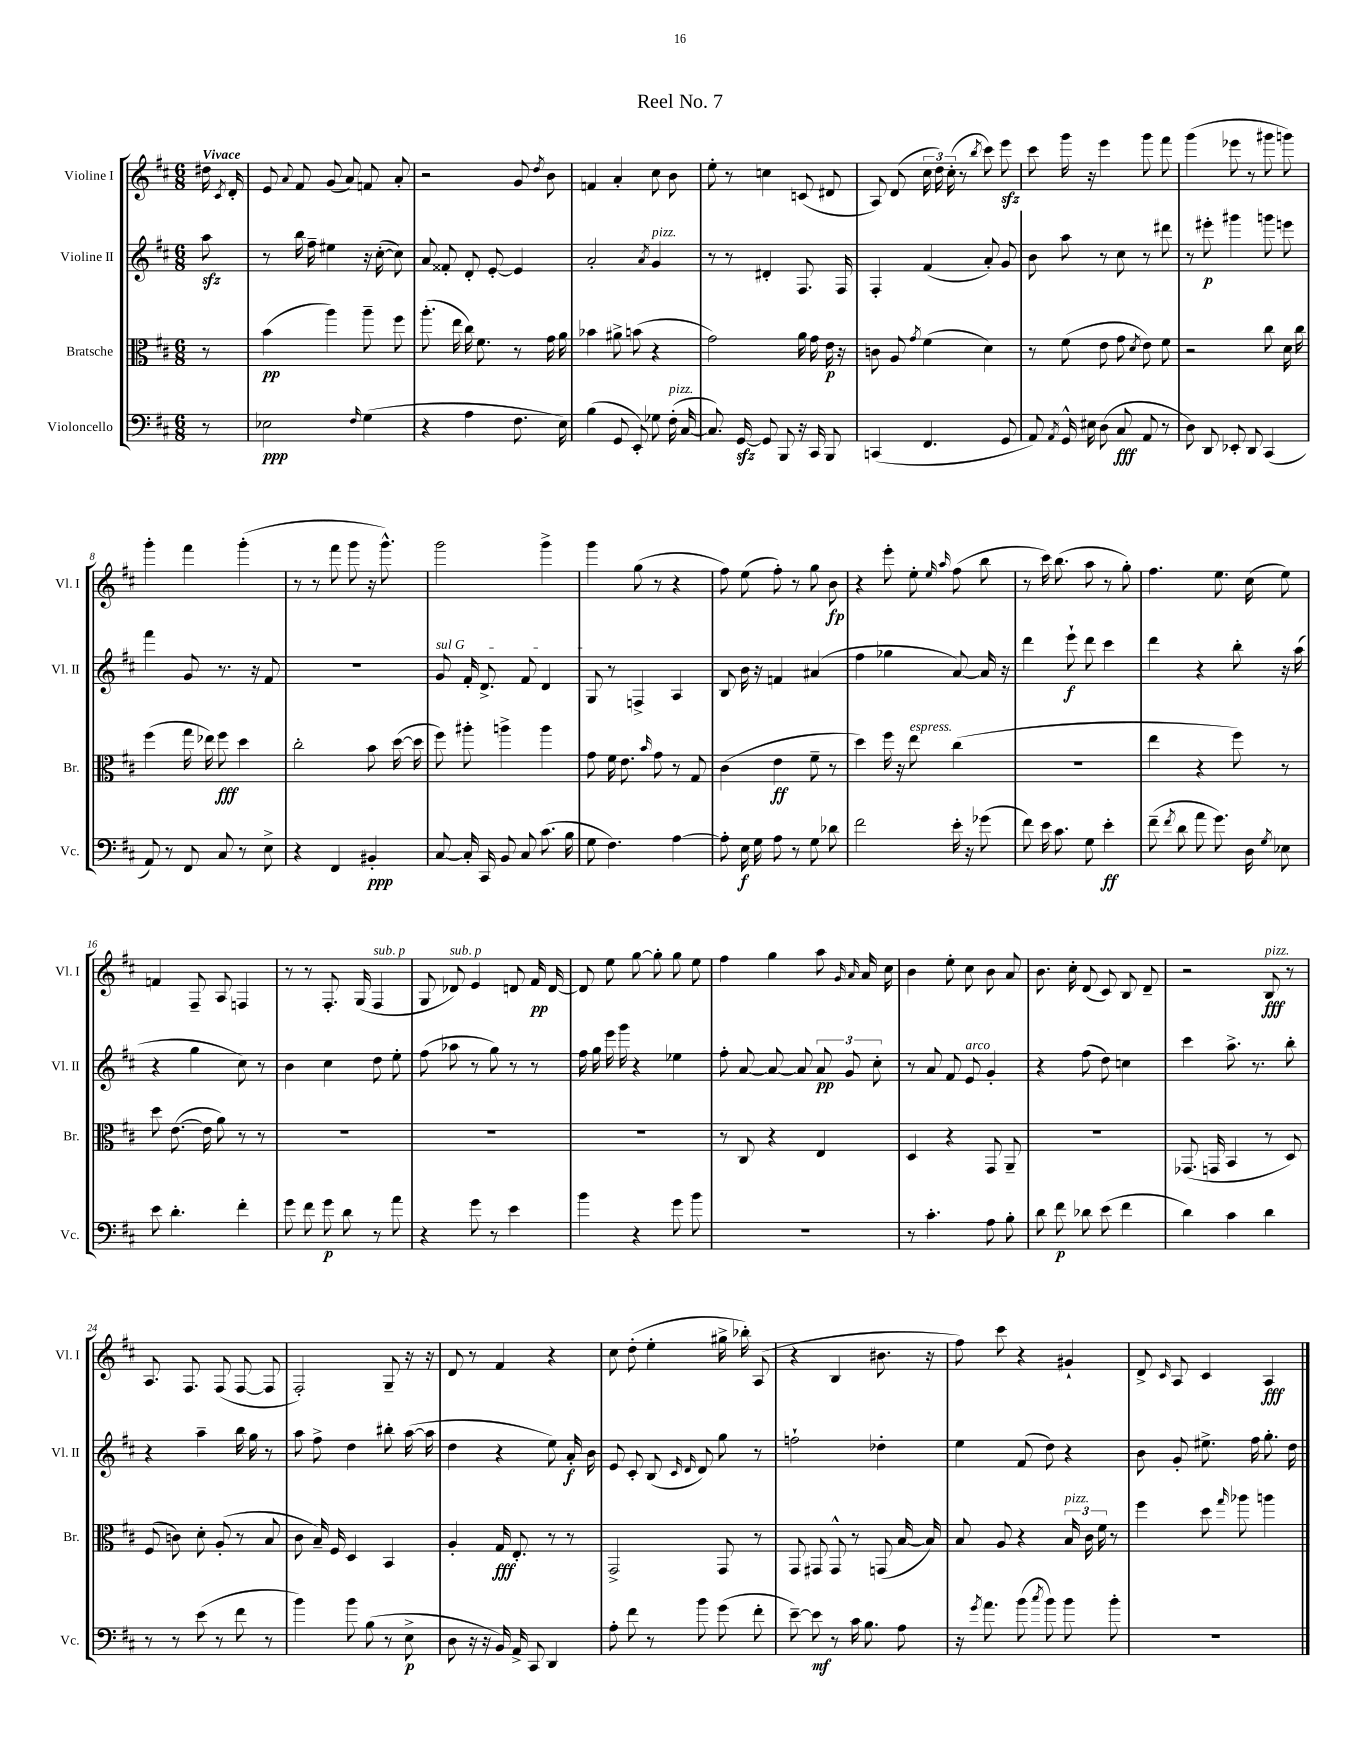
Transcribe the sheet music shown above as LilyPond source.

\header { title = "Reel No. 7" }
<<
\new StaffGroup <<
\new Staff = "s0" \with { instrumentName = "Violine I" shortInstrumentName = "Vl. I" } {
    \clef treble \key d \major \numericTimeSignature \time 6/8 \partial 8 \tempo "Vivace"
    \autoBeamOff dis''16 \acciaccatura { cis'8 } d'16-. |
    e'8 \appoggiatura { a'8 } fis'8 g'8( a'8) f'8 a'8-. |
    r2 g'8 \acciaccatura { d''8 } b'8 |
    f'4 a'4-. cis''8 b'8 |
    e''8-. r8 c''4 c'8( dis'8 |
    a8) d'8( \tuplet 3/2 { cis''16 d''16) cis''16-.( } r8 \acciaccatura { b''8 } cis'''8) e'''8\sfz |
    cis'''8 g'''16 r16 e'''4 g'''8 fis'''8 |
    g'''4( ees'''8 r8 gis'''8 g'''8) |
    g'''4-. fis'''4 g'''4-.( |
    r8 r8 fis'''8 g'''8 r16 g'''8.-^) |
    g'''2 g'''4-> |
    g'''4 g''8( r8 r4 |
    fis''8) e''8( fis''8-.) r8 g''8 b'8\fp |
    r4 e'''8-. e''8-. \grace { e''16 a''16 } fis''8( b''8 |
    r8 cis'''16) b''8.( a''8 r8 g''8-.) |
    fis''4. e''8. cis''16( e''8) |
    f'4 fis8-- a8 f4 |
    r8 r8 fis8.-. g16( fis4^\markup { \italic "sub. p" } |
    g8 des'8^\markup { \italic "sub. p" }) e'4 d'8 fis'16\pp d'16~ |
    d'8 e''8 g''8~ g''8-. g''8 e''8 |
    fis''4 g''4 a''8 \grace { g'16 a'16 } a'16 cis''16 |
    b'4 e''8-. cis''8 b'8 a'8 |
    b'8. cis''16-. d'8( cis'8) b8 d'8-- |
    r2 b8\fff^\markup { \italic "pizz." } r8 |
    a8. fis8. fis8( fis8~ fis8 |
    fis2-.) g8-- r16 r16 |
    d'8 r8 fis'4 r4 |
    cis''8 d''8-.( e''4-. gis''16-> bes''16-.) a8( |
    r4 b4 bis'8. r16 |
    fis''8) cis'''8 r4 gis'4-! |
    d'8-> \grace { cis'16 } a8 cis'4 a4\fff \bar "|." |
}
\new Staff = "s1" \with { instrumentName = "Violine II" shortInstrumentName = "Vl. II" } {
    \clef treble \key d \major \numericTimeSignature \time 6/8 \partial 8
    \autoBeamOff a''8\sfz |
    r8 b''16 fis''16-- eis''4 r16 cis''16~-.( cis''8) |
    a'8 fisis'8-. d'8-. e'8~-. e'4 |
    a'2-. \acciaccatura { a'8 } g'4^\markup { \italic "pizz." } |
    r8 r8 dis'4-. fis8. fis16 |
    fis4-. fis'4( a'8-.) g'8 |
    b'8 a''8 r8 cis''8 r8 dis'''8 |
    r8 eis'''8-.\p gis'''4 g'''8 e'''8 |
    fis'''4 g'8 r8. r16 fis'8 |
    R2. |
    \once \override TextSpanner.bound-details.left.text = \markup { \italic "sul G" } g'8\startTextSpan fis'16-. d'8.-> fis'8 d'4 |
    g8\stopTextSpan r8 f4-> a4 |
    b8 b'16 r16 f'4 ais'4( |
    fis''4 ges''4 a'8~) a'16 r16 |
    d'''4 e'''8-!\f d'''8 cis'''4 |
    d'''4 r4 b''8-. r16 a''16( |
    r4 g''4 cis''8) r8 |
    b'4 cis''4 d''8 e''8-. |
    fis''8( aes''8 r8 g''8) r8 r8 |
    fis''16 g''16 e'''16 g'''16 r4 ees''4 |
    fis''8-. a'8~ a'8~ a'8 \tuplet 3/2 { a'8\pp g'8 cis''8-. } |
    r8 a'8 fis'8 e'8^\markup { \italic "arco" } g'4-. |
    r4 fis''8( d''8) c''4 |
    cis'''4 a''8.-> r8. b''8-. |
    r4 a''4-- b''16 g''16 r8 |
    a''8 fis''8-> d''4 bis''8-. a''16~( a''16 |
    d''4 r4 e''8) a'16-.\f b'16 |
    e'8 cis'8-. b8( \grace { cis'16 d'16 } d'8) g''8 r8 |
    f''2-! des''4-. |
    e''4 fis'8( d''8) r4 |
    b'8 g'8-. eis''8.-> fis''16 g''8.-. d''16 \bar "|." |
}
\new Staff = "s2" \with { instrumentName = "Bratsche" shortInstrumentName = "Br." } {
    \clef alto \key d \major \numericTimeSignature \time 6/8 \partial 8
    \autoBeamOff r8 |
    b'4\pp( a''4) a''8-- fis''8 |
    a''8.-.( e''16 cis''16) fis'8. r8 g'16 a'16 |
    bes'4 ais'8-> b'8( r4 |
    g'2) a'16 g'16 e'16\p r16 |
    c'8 a8 \acciaccatura { g'8 } fis'4( d'4) |
    r8 fis'8( e'8 g'8 \acciaccatura { d'8 } e'8) fis'8 |
    r2 cis''8 d'16 cis''16 |
    fis''4( g''16 ees''16) fis''8\fff d''4 |
    cis''2-. b'8 d''16~( d''16 |
    fis''8) ais''8-. a''4-> a''4 |
    g'8 fis'16 e'8. \grace { b'16 } g'8 r8 g8 |
    cis'4( e'4\ff fis'8-- r8 |
    d''4) fis''16 r16 e''8^\markup { \italic "espress." } cis''4( |
    R2. |
    e''4 r4 fis''8) r8 |
    d''8 e'8.~( e'16 a'8) r8 r8 |
    R2. |
    R2. |
    R2. |
    r8 cis8 r4 e4 |
    d4 r4 g,8 a,8-- |
    R2. |
    ges,8.( g,16 b,4 r8 d8) |
    fis8( c'8) d'8-. a8-.( r8 b8 |
    cis'8 b16--) fis16 d4 b,4 |
    a4-. g16\fff e8.-. r8 r8 |
    g,2-> g,8 r8 |
    g,8 gis,8 gis,8-^ r8 g,8( b16~ b16) |
    b8 a8 r4 \tuplet 3/2 { b16^\markup { \italic "pizz." } cis'16 fis'16 } r8 |
    fis''4 d''8 \grace { g''16 } aes''8 a''4 \bar "|." |
}
\new Staff = "s3" \with { instrumentName = "Violoncello" shortInstrumentName = "Vc." } {
    \clef bass \key d \major \numericTimeSignature \time 6/8 \partial 8
    \autoBeamOff r8 |
    ees2\ppp \grace { fis16 } g4( |
    r4 a4 fis8. e16) |
    b4( g,8 e,8-.) ges8 fis16-.^\markup { \italic "pizz." }( cis16~ |
    cis8.) g,16~\sfz g,8 b,,8 r16 cis,16 b,,8 |
    c,4( fis,4. g,8 |
    a,8) \acciaccatura { a,8 } g,16-^ eis16 d8( cis8\fff a,8 r8 |
    d8) d,8 ees,8-. d,8 cis,4( |
    a,8) r8 fis,8 cis8 r8 e8-> |
    r4 fis,4 bis,4-.\ppp |
    cis8~ cis16-. cis,16 b,8 cis8 cis'8.( b16 |
    g8 fis4.) a4~ |
    a8-. e16\f g16 a8 r8 g8 des'8 |
    fis'2 e'16-. r16 ges'8( |
    fis'8) e'16 cis'8. g8 e'4-.\ff |
    fis'8--( \acciaccatura { fis'8 } d'8 a'8 g'8.) d16 \acciaccatura { g8 } ees8 |
    e'8 d'4.-. fis'4-. |
    g'8 fis'8 g'8\p d'8 r8 a'8 |
    r4 g'8 r8 e'4 |
    b'4 r4 g'8 b'8 |
    R2. |
    r8 cis'4.-. a8 b8-. |
    d'8 fis'8\p des'8 e'8( fis'4 |
    d'4) cis'4 d'4 |
    r8 r8 e'8( r8 fis'8 r8 |
    b'4) b'8 b8( r8 e8->\p |
    d8 r16 r16 b,16) a,16-> cis,8 d,4 |
    a8-. fis'8 r8 b'8 g'8( fis'8-. |
    e'8~--) e'8\mf r8 cis'16 b8. a8 |
    r16 \acciaccatura { g'8 } a'8. b'8( \acciaccatura { cis''8 } b'8) b'8 b'8-. |
    R2. \bar "|." |
}
>>
>>
